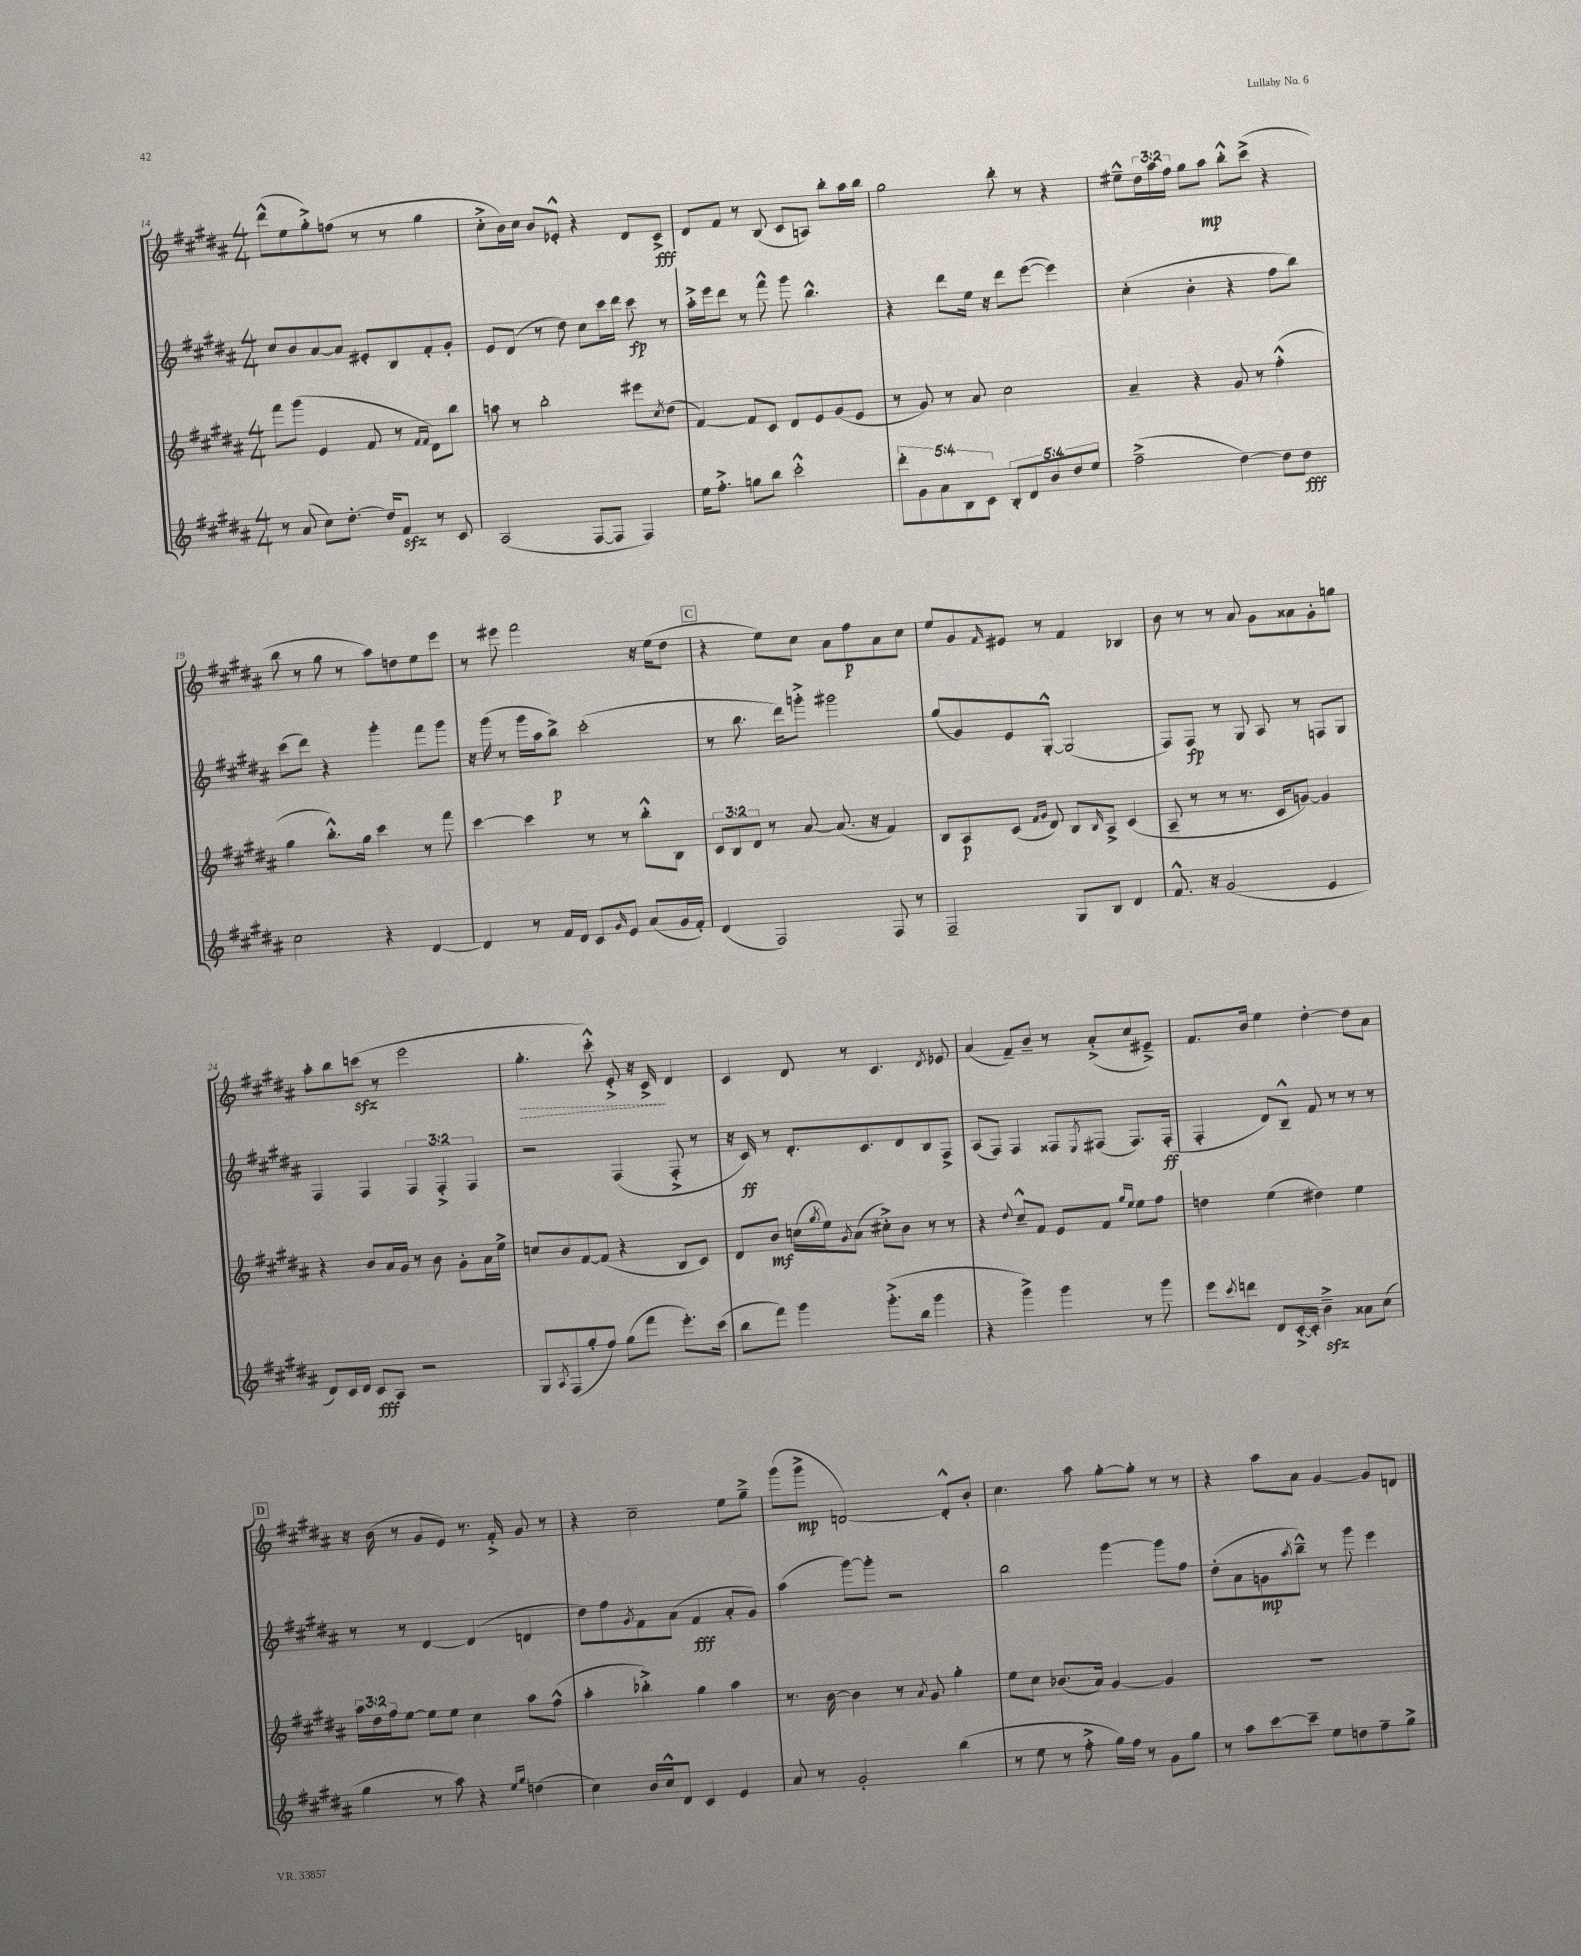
<<
\new StaffGroup <<
\new Staff = "s0" {
    \clef treble \key b \major \numericTimeSignature \time 4/4 \override Staff.TupletNumber.text = #tuplet-number::calc-fraction-text
    dis'''8-^( e''8 gis''8-.->) f''8( r8 r8 gis''4 |
    cis''8-.-> b'16) cis''16 b'8 ees'8-.-^ r4 dis'8 cis'8->\fff |
    dis'8 fis'8 r8 b8( cis'8 a8) b''8-. ais''16 b''16 |
    gis''2 b''8-. r8 r4 |
    eis''8---^ \tuplet 3/2 { dis''16 ais''16 fis''16 } gis''8 ais''8\mp b''8-.-^ cis'''8->( r4 |
    b''8 r8 gis''8 r8 ais''8) d''8 e''8 e'''8 |
    r8 eis'''8 fis'''2 r16 e''16( dis''8 |
    \mark \markup { \box "C" } r4 e''8) cis''8 ais'8 fis''8\p ais'8 cis''8 |
    e''8 gis'8 \grace { fis'16 } eis'8 r8 fis'4 bes4 |
    b'8 r8 r8 ais'8 gis'8 aisis'8 gis'8-. g''8 |
    ais''8-. b''8 c'''8\sfz( r8 e'''2 |
    \once \override Hairpin.style = #'dashed-line gis''4.-.\> cis'''8-.-^) e'8-.-> r16 cis'16->\! dis'4 |
    cis'4 dis'8 r8 cis'4. \acciaccatura { dis'8 } ees'8 |
    ais'4( fis'8--) b'8-- r8 ais'8-.->( cis''8 eis'8--->) |
    fis'8. b'16 e''4 dis''4~-. dis''8 ais'8 |
    \mark \markup { \box "D" } r16 b'16( r8 gis'8 e'8) r8. fis'16-.-> gis'8 r8 |
    r4 cis''2-- e''8 gis''8---> |
    gis'''8( gis'''8->\mp d'2~) d'8-.-^ b'8-. |
    cis''4. ais''8 gis''8~-. gis''8-. r8 r8 |
    r4 ais''8 ais'8 gis'4~ gis'8 d'8 \bar "|." |
}
\new Staff = "s1" {
    \clef treble \key b \major \numericTimeSignature \time 4/4 \override Staff.TupletNumber.text = #tuplet-number::calc-fraction-text
    cis''8 b'8 ais'8~ ais'8 eis'8-. b8 fis'8-. gis'8-. |
    e'8 dis'8( r8 dis''8) cis''8 cis'''16 dis'''16 cis'''8\fp r8 |
    ais''16-.-> e'''16 dis'''8 r8 fis'''8-^ gis'''8 b''4.-^ |
    r4 dis'''8 e''16 r16 dis'''8 e'''8~( e'''4) |
    cis''4-.( b'4-. r4 fis''8 b''8) |
    cis'''8( dis'''8) r4 gis'''4-. fis'''8 gis'''8 |
    r16 gis'''16( r8 gis'''16 ais''16 b''8->\p) cis'''2-.( |
    \mark \markup { \box "C" } r8 b''8. dis'''16) g'''8-.-> gis'''2 |
    gis''8( gis'8) e'8 gis8~-.-^ gis2( |
    fis8) fis8\fp r8 gis8 ais8 r8 f8 gis8 |
    fis4 fis4 \tuplet 3/2 { fis4 fis4-.-> fis4 } |
    r2 fis4( fis8-.-> r8 |
    r16 cis'16\ff) r8 dis'8.-. cis'8. dis'8 b8 fis8-> |
    ais8( fis8) fis4 fisis8 \acciaccatura { e8 } fis8( fis8.) fis16-.\ff( |
    fis4-. dis'8) b8---^ fis'8 r8 r8 r8 |
    \mark \markup { \box "D" } r8 r8 dis'4~ dis'4( d'4 |
    dis''8) fis''8 \acciaccatura { gis'8 } fis'8 ais'8( fis'4\fff ais'8-. gis'8) |
    ais''4( gis'''8~) gis'''8-. r2 |
    b''2 gis'''4~ gis'''8 fis''8 |
    dis''8-.( ais'8 g'8\mp \acciaccatura { ais''8 } b''8---^) r8 gis'''8 e'''4 \bar "|." |
}
\new Staff = "s2" {
    \clef treble \key b \major \numericTimeSignature \time 4/4 \override Staff.TupletNumber.text = #tuplet-number::calc-fraction-text
    fis'''8 gis'''8( e'4 fis'8 r8 \grace { fis'16 fis'16 } dis'8) b''8 |
    a''8 r8 b''2-. eis'''8 \acciaccatura { cis''8 } dis''8( |
    fis'4~) fis'8 cis'8 dis'8 e'8 gis'8( e'8 |
    r8 gis'8) r8 ais'8 cis''2 |
    ais'4-- r4 gis'8 r8 fis''4-.-^( |
    gis''4 b''8.-.-^) gis''16 cis'''4 r8 fis'''8 |
    cis'''4~ cis'''4 r8 r8 b''8-.-^ b8 |
    \mark \markup { \box "C" } \tuplet 3/2 { cis'8 b8 dis'8 } r8 ais'8~ ais'8.( r16 fis'4) |
    b8 ais8\p cis'8( \grace { fis'16 gis'16 } dis'8) b8 \grace { b16 } ais8-> cis'4( |
    ais8-- r8 r8 r8. cis'16 g'8~) g'4 |
    r4 b'8 ais'16 gis'16 r8 b'8 gis'8-. ais'16 e''16-> |
    c''8 b'8 fis'8~ fis'8( r4 b8 cis'8) |
    dis'8 b'8\mf c''16( \acciaccatura { gis''8 } e''16) \acciaccatura { gis'8 } ais'8( cis''8-.->) b'8 r8 r8 |
    r4 \appoggiatura { dis''8 } cis''8---^ fis'8 e'8 fis'8 \grace { gis''16 e''16 } e''8 fis''8 |
    d''4 e''4( dis''4) e''4 |
    \mark \markup { \box "D" } \tuplet 3/2 { ais''16 dis''16 fis''16 } e''8~ e''8 e''8 cis''4 ais''8 fis''8-^( |
    ais''4-. bes''4-.->) gis''4 ais''4 |
    r8. b'16~ b'4 r8 \acciaccatura { ais'8 } gis'8 gis''4-. |
    e''8 cis''8 bes'8.( ais'16) gis'4~ gis'4 |
    R1 \bar "|." |
}
\new Staff = "s3" {
    \clef treble \key b \major \numericTimeSignature \time 4/4 \override Staff.TupletNumber.text = #tuplet-number::calc-fraction-text
    r8 ais'8( cis''8) dis''8.~-. dis''16 fis'8\sfz r8 cis'8 |
    ais2( fis8~ fis8 fis4) |
    e''16 fis''8.-.-> g''8 b''8 cis'''2-.-^ |
    \tuplet 5/4 { dis'''8-. gis'8 ais'8 b8 cis'8 } \tuplet 5/4 { b8-. dis'8 b'8 dis''8 e''8 } |
    fis''2--->( dis''4~) dis''8 dis''8\fff |
    cis''2 r4 dis'4~ |
    dis'4 r8 fis'16 dis'16 cis'8 \grace { gis'16 } e'8 ais'8( gis'16 fis'16-.) |
    \mark \markup { \box "C" } dis'4( fis2) fis8 r8 |
    fis2-- gis8 b8 dis'4 |
    fis'8.-^ r16 gis'2( e'4 |
    dis'8) cis'16 dis'16 cis'8\fff ais8 r2 |
    gis8 \acciaccatura { ais8 } fis8( gis''8-. fis''8) gis''8( fis'''8 e'''8.-.) cis'''16( |
    b''8 fis'''8) gis'''4 gis'''8.-.->( b''16 gis'''4 |
    r4 gis'''4->) gis'''4 r8 gis'''8 |
    e'''8 \acciaccatura { cis'''8 } d'''8 dis'8 cis'16~-.-> cis'16-. b'4--->\sfz aisis'8 cis''8( |
    \mark \markup { \box "D" } gis''4 r8 ais''8) r4 \grace { e''16 gis''16 } d''4( |
    cis''4) b'16 cis''16-^ dis'8 cis'4 e'4 |
    ais'8 r8 gis'2-. b''4( |
    r8 e''8 r8 fis''8-.-> gis''16) fis''16 r8 gis'8 gis''8 |
    r8 ais''8 cis'''8~ cis'''8-- e''8 d''8 fis''8-- gis''8-> \bar "|." |
}
>>
>>
\layout { \context { \Score currentBarNumber = #14 } }
